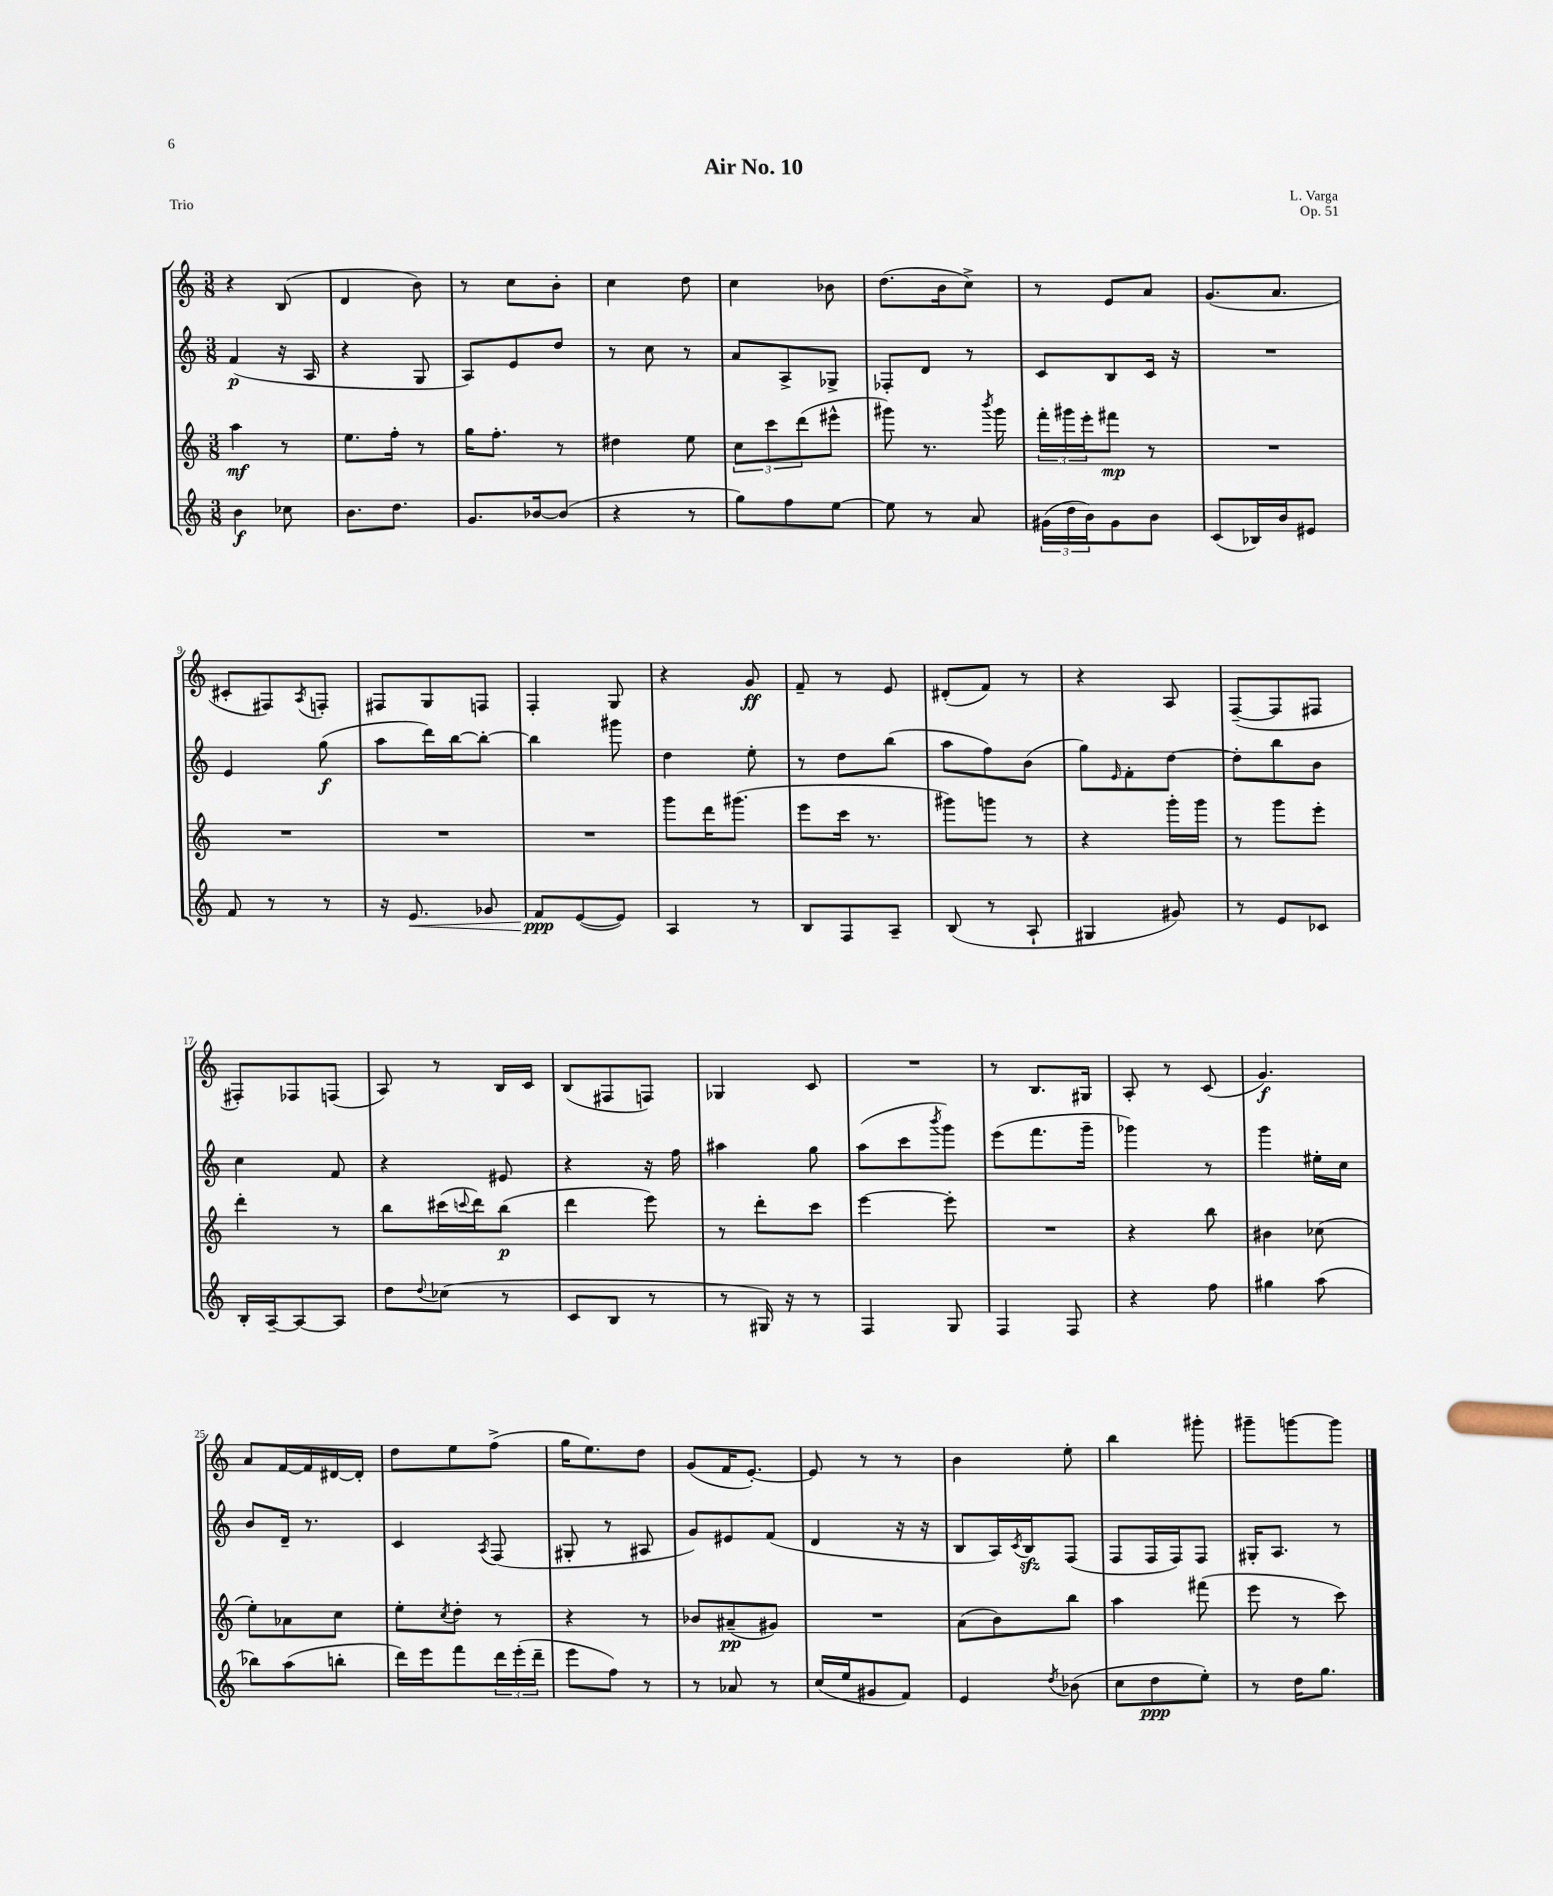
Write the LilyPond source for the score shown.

\header { title = "Air No. 10" composer = "L. Varga" opus = "Op. 51" piece = "Trio" }
<<
\new StaffGroup <<
\new Staff = "s0" {
    \clef treble \key c \major \numericTimeSignature \time 3/8
    r4 b8( |
    d'4 b'8) |
    r8 c''8 b'8-. |
    c''4 d''8 |
    c''4 bes'8 |
    d''8.( b'16 c''8->) |
    r8 e'8 a'8 |
    g'8.( a'8. |
    cis'8-. fis8) \acciaccatura { a8 } f8-. |
    fis8 g8 f8 |
    f4-. g8 |
    r4 g'8\ff |
    f'8-- r8 e'8 |
    dis'8-.( f'8) r8 |
    r4 a8 |
    f8~--( f8 fis8 |
    fis8-.) fes8 f8( |
    a8) r8 b16 c'16 |
    b8( fis8 f8) |
    ges4 c'8 |
    R4. |
    r8 b8. gis16 |
    a8-. r8 c'8( |
    g'4.\f) |
    a'8 f'16~ f'16 dis'16~ dis'16-. |
    d''8 e''8 f''8->( |
    g''16 e''8.) d''8 |
    g'8( f'16 e'8.~-.) |
    e'8 r8 r8 |
    b'4 e''8-. |
    b''4 gis'''8-. |
    gis'''8-- g'''8~ g'''8 \bar "|." |
}
\new Staff = "s1" {
    \clef treble \key c \major \numericTimeSignature \time 3/8
    f'4\p( r16 a16 |
    r4 g8 |
    a8) e'8 d''8 |
    r8 c''8 r8 |
    a'8 a8-> ges8-> |
    fes8-. d'8 r8 |
    c'8 b8 c'16 r16 |
    R4. |
    e'4 g''8\f( |
    a''8 d'''16) b''16~ b''8~-. |
    b''4 gis'''8 |
    d''4 e''8-. |
    r8 d''8 b''8( |
    a''8 f''8) b'8( |
    g''8) \grace { e'16 } f'8-. d''8~ |
    d''8-. b''8 b'8 |
    c''4 f'8 |
    r4 eis'8 |
    r4 r16 f''16 |
    ais''4 g''8 |
    a''8( c'''8 \acciaccatura { b'''8 } g'''8) |
    e'''8( f'''8. g'''16-- |
    ges'''4) r8 |
    g'''4 eis''16-. c''16 |
    b'8 d'16-- r8. |
    c'4 \acciaccatura { a8 } f8( |
    gis8-. r8 ais8 |
    g'8) eis'8 f'8( |
    d'4 r16 r16 |
    b8 a16) \acciaccatura { c'8 } b16\sfz f8( |
    f8 f16 f16) f8 |
    gis16-. a8. r8 \bar "|." |
}
\new Staff = "s2" {
    \clef treble \key c \major \numericTimeSignature \time 3/8
    a''4\mf r8 |
    e''8. f''16-. r8 |
    g''16 f''8.-. r8 |
    dis''4 e''8 |
    \tuplet 3/2 { c''8 c'''8 d'''8( } eis'''8-^ |
    gis'''8) r8. \acciaccatura { b'''8 } gis'''16 |
    \tuplet 3/2 { f'''16-. gis'''16 e'''16-. } fis'''8\mp r8 |
    R4. |
    R4. |
    R4. |
    R4. |
    g'''8 d'''16 gis'''8.( |
    e'''8 c'''16 r8. |
    gis'''8) g'''8 r8 |
    r4 g'''16-. g'''16 |
    r8 g'''8 e'''8-. |
    d'''4-. r8 |
    b''8 cis'''16( \appoggiatura { c'''8 } d'''16) b''8\p( |
    d'''4 e'''8) |
    r8 d'''8-. c'''8 |
    e'''4~ e'''8-. |
    R4. |
    r4 b''8 |
    bis'4 ces''8( |
    e''8-.) aes'8 c''8 |
    e''8-. \acciaccatura { c''8 } d''8-. r8 |
    r4 r8 |
    bes'8 ais'8--\pp( gis'8) |
    R4. |
    a'8( b'8) b''8 |
    a''4 fis'''8( |
    e'''8 r8 c'''8) \bar "|." |
}
\new Staff = "s3" {
    \clef treble \key c \major \numericTimeSignature \time 3/8
    b'4\f ces''8 |
    b'8. d''8. |
    g'8. bes'16~ bes'8( |
    r4 r8 |
    g''8) f''8 e''8~ |
    e''8 r8 a'8 |
    \tuplet 3/2 { gis'16( d''16 b'16) } gis'8 b'8 |
    c'8( bes16) b'16 eis'8 |
    f'8 r8 r8 |
    r16 e'8.\< ges'8 |
    f'8\ppp\! e'8~( e'8) |
    a4 r8 |
    b8 f8 a8-- |
    b8( r8 a8-! |
    gis4 gis'8) |
    r8 e'8 ces'8 |
    b16-. a16~-- a8~ a8 |
    d''8 \appoggiatura { d''8 } ces''8( r8 |
    c'8 b8 r8 |
    r8 gis16) r16 r8 |
    f4 g8 |
    f4 f8 |
    r4 f''8 |
    gis''4 a''8( |
    bes''8) a''8( b''8-. |
    d'''16) e'''16 f'''8 \tuplet 3/2 { d'''16 e'''16-.( d'''16-- } |
    e'''8 f''8) r8 |
    r8 aes'8 r8 |
    c''16( e''16 gis'8 f'8) |
    e'4 \acciaccatura { d''8 } bes'8( |
    c''8 d''8\ppp e''8-.) |
    r8 d''16 g''8. \bar "|." |
}
>>
>>
